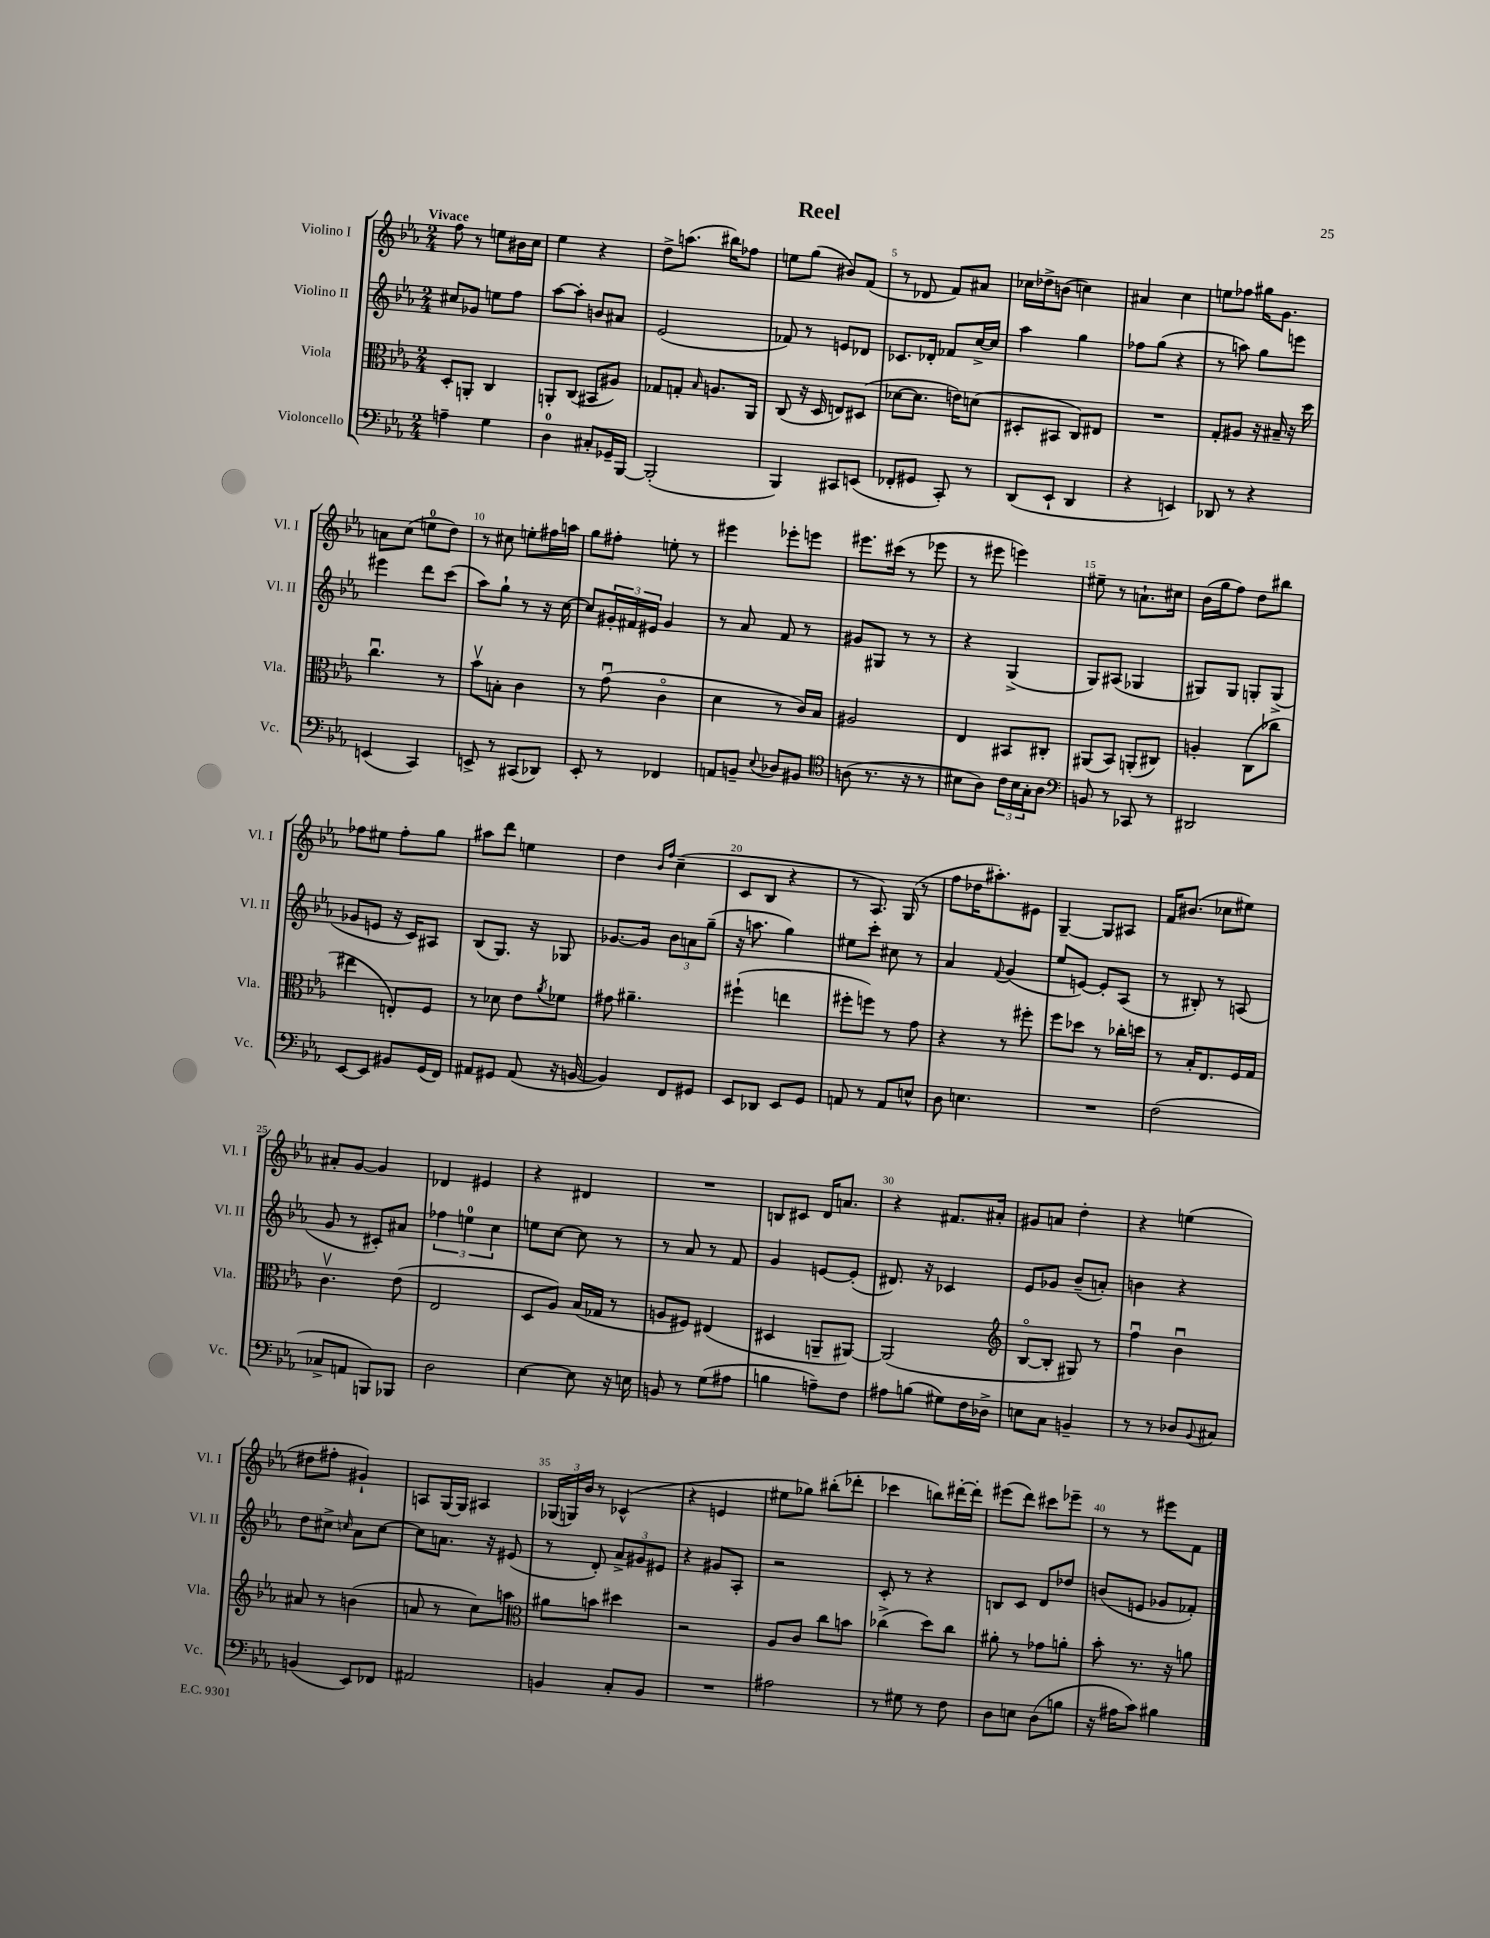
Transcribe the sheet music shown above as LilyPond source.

\header { title = "Reel" }
<<
\new StaffGroup <<
\new Staff = "s0" \with { instrumentName = "Violino I" shortInstrumentName = "Vl. I" } {
    \clef treble \key ees \major \numericTimeSignature \time 2/4 \tempo "Vivace"
    f''8 r8 e''8 bis'16 c''16 |
    ees''4 r4 |
    d''8-> a''8.( bis''16) fes''8 |
    e''8 g''8( bis'8) f'8( |
    r8 des'8 f'8) ais'8 |
    ces''16 des''16-> b'8( c''4) |
    ais'4 c''4 |
    e''8 fes''8 gis''16 g'8. |
    a'8 c''8( e''8-0 d''8) |
    r8 cis''8 e''8-. fis''16 a''16 |
    g''8 fis''8-. e''8-. r8 |
    eis'''4 ees'''8-. e'''8 |
    eis'''8. cis'''16( r8 ees'''8 |
    r8 eis'''8 e'''4) |
    eis''8-- r8 a'8.-! cis''16 |
    bes'16( g''16 f''8) d''8 bis''8 |
    fes''8 eis''8 fes''8-. g''8 |
    ais''8 d'''8 e''4 |
    d''4 \grace { bes'16 f''16 } c''4--( |
    c'8 bes8 r4 |
    r8 aes8.) g16( r8 |
    f''8 des''16 ais''8.-.) eis'8 |
    g4~-- g8 ais8 |
    f'16 bis'8.( ces''8 eis''8) |
    ais'8-. g'8~ g'4 |
    des'4 eis'4 |
    r4 dis'4 |
    R2 |
    b8 cis'8 d'16 a'8. |
    r4 fis'8. ais'16-. |
    gis'8 a'8 d''4-. |
    r4 e''4( |
    dis''8 fis''8-. gis'4-!) |
    a8 g16~ g16 ais4 |
    \tuplet 3/2 { ges16( g16) bes'16 } r8 ces'4-^( |
    r4 e'4 |
    eis''8 ges''8) bis''8-.( des'''8-. |
    ces'''4 b''8) dis'''16~-. dis'''16-. |
    eis'''8( d'''8) cis'''8 ees'''8-- |
    r8 r8 eis'''8 f'8 \bar "|." |
}
\new Staff = "s1" \with { instrumentName = "Violino II" shortInstrumentName = "Vl. II" } {
    \clef treble \key ees \major \numericTimeSignature \time 2/4
    cis''8 ges'8 e''8 f''8 |
    aes''8~ aes''8-. b'8 ais'8 |
    ees'2( |
    fes'8) r8 e'8 des'8 |
    ces'8. des'16-. fes'8 c''16~-> c''16 |
    aes''4 g''4 |
    fes''8 g''8( r4 |
    r8 a''8) g''8 e'''8 |
    eis'''4 d'''8 c'''8( |
    aes''8) g''8-! r8 r16 c''16~ |
    c''8 \tuplet 3/2 { gis'16-. fis'16 eis'16 } gis'4 |
    r8 aes'8 f'8 r8 |
    gis'8 gis8 r8 r8 |
    r4 g4->( |
    g8) ais8( ges4 |
    gis8) gis8 g8-. g8->( |
    ges'8 e'8 r16 c'16) ais8 |
    bes8( g8.) r16 ges8 |
    ges'8.~ ges'16 \tuplet 3/2 { bes'8 a'8 g''8--( } |
    r16 a''8. g''4) |
    eis''8 c'''8-. cis''8 r8 |
    aes'4 \appoggiatura { f'8 } g'4( |
    ees''8 e'8~) e'8-. aes8( |
    r8 bis8-.) r8 a8( |
    g'8 r8 cis'8-.) ais'8 |
    \tuplet 3/2 { fes''4 e''4-0 c''4 } |
    e''8 c''8~ c''8 r8 |
    r8 aes'8 r8 f'8 |
    g'4 e'8~ e'8-.( |
    dis'8.) r16 ces'4 |
    ees'8 ges'8 bes'8--( a'8-.) |
    b'4 r4 |
    d''8 cis''8-> \grace { c''16 } aes'8 c''8~ |
    c''8 a'8. r16 eis'8( |
    r8 d'8-.) \tuplet 3/2 { aes'8-> gis'8 eis'8 } |
    r4 gis'8 aes8-. |
    r2 |
    c'8-. r8 r4 |
    b8 c'8 d'8 des''8 |
    b'8( e'8 ges'8 fes'8-.) \bar "|." |
}
\new Staff = "s2" \with { instrumentName = "Viola" shortInstrumentName = "Vla." } {
    \clef alto \key ees \major \numericTimeSignature \time 2/4
    d8-. a,8-. c4 |
    a,8-. c8( bis,8 ais8) |
    ges8 g8-. \grace { bes16 } a8. aes,16 |
    c8( r16 d16 e8) dis8( |
    des'8~ des'8. e'16) d'8( |
    dis8-. bis,8 c8) eis8 |
    R2 |
    g8-. ais8 r16 bis16-- r16 d''16 |
    c''4.\downbow r8 |
    bes'8\upbow b8-. c'4 |
    r8 g'8\downbow( c'4\flageolet |
    d'4 r8 c'16) bes16 |
    ais2 |
    ees4 bis,8 cis8-. |
    ais,8( bes,8) a,8-.( cis8) |
    a4-. c8( ces''8 |
    eis''4 e8-.) f8 |
    r8 des'8 ees'8 \acciaccatura { aes'8 } fes'8 |
    gis'8 ais'4.-- |
    fis''4-!( e''4 |
    fis''8-. f''8) r8 g'8 |
    r4 r8 fis''8-. |
    f''8 des''8 r8 ces''16-. d''16 |
    r8 bes16-. ees8. f16 g16 |
    c'4.\upbow ees'8( |
    ees2 |
    d8 aes8) bes16( ges16 r8 |
    a8 fis8) eis4( |
    dis4 a,8-- ais,8~) |
    ais,2( |
    \clef treble bes8~\flageolet bes8-. gis8) r8 |
    f''4\downbow bes'4\downbow |
    ais'8 r8 b'4( |
    a'8 r8 c''8) a''8 |
    \clef alto ais'8 b'8 dis''4 |
    r2 |
    aes8 c'8 c''8 b'8 |
    ces''4->( d''8) ces''8 |
    ais'8-. r8 ges'8 a'8-. |
    bes'8-. r8. r16 a'8 \bar "|." |
}
\new Staff = "s3" \with { instrumentName = "Violoncello" shortInstrumentName = "Vc." } {
    \clef bass \key ees \major \numericTimeSignature \time 2/4
    a4-- g4 |
    d4-0 cis8-. ges,16-- bes,,16~ |
    bes,,2-.( |
    bes,,4) cis,8 e,8( |
    fes,8-. gis,8 c,8-.) r8 |
    d,8( ees,8-! d,4 |
    r4 e,4) |
    des,8 r8 r4 |
    e,4( c,4) |
    e,8-> r8 cis,8( des,8) |
    ees,8-. r8 fes,4 |
    a,8 b,8-- \appoggiatura { ees8 } des8 bis,8 |
    \clef tenor a8( r8. r16 r8 |
    bis8 aes8) \tuplet 3/2 { c'16 bis16 g16-. } aes8 |
    \clef bass b,8 r8 ces,8 r8 |
    dis,2 |
    ees,8~ ees,8 bis,8 g,16( f,16) |
    ais,8 gis,8 ais,8( r16 b,16~ |
    b,4) f,8 gis,8 |
    ees,8 des,8 ees,8 g,8 |
    a,8 r8 a,8 e8-^ |
    d8 e4. |
    R2 |
    f2( |
    ces8-> a,8 b,,8) bes,,8 |
    d2 |
    ees4~ ees8 r16 e16 |
    b,8 r8 g8( ais8 |
    b4 a8--) f8 |
    ais8 b8( gis8) f16 des16-> |
    e8 c8 b,4-- |
    r8 r8 des8 \appoggiatura { bes,8 } cis8 |
    b,4( ees,8) fes,8 |
    ais,2 |
    b,4 c8-. b,8 |
    R2 |
    ais2 |
    r8 gis8 r8 f8 |
    d8 e8 d8( b8 |
    r16 ais16 c'8) bis4 \bar "|." |
}
>>
>>
\layout { \context { \Score \override BarNumber.break-visibility = ##(#f #t #t) barNumberVisibility = #(every-nth-bar-number-visible 5) } }
